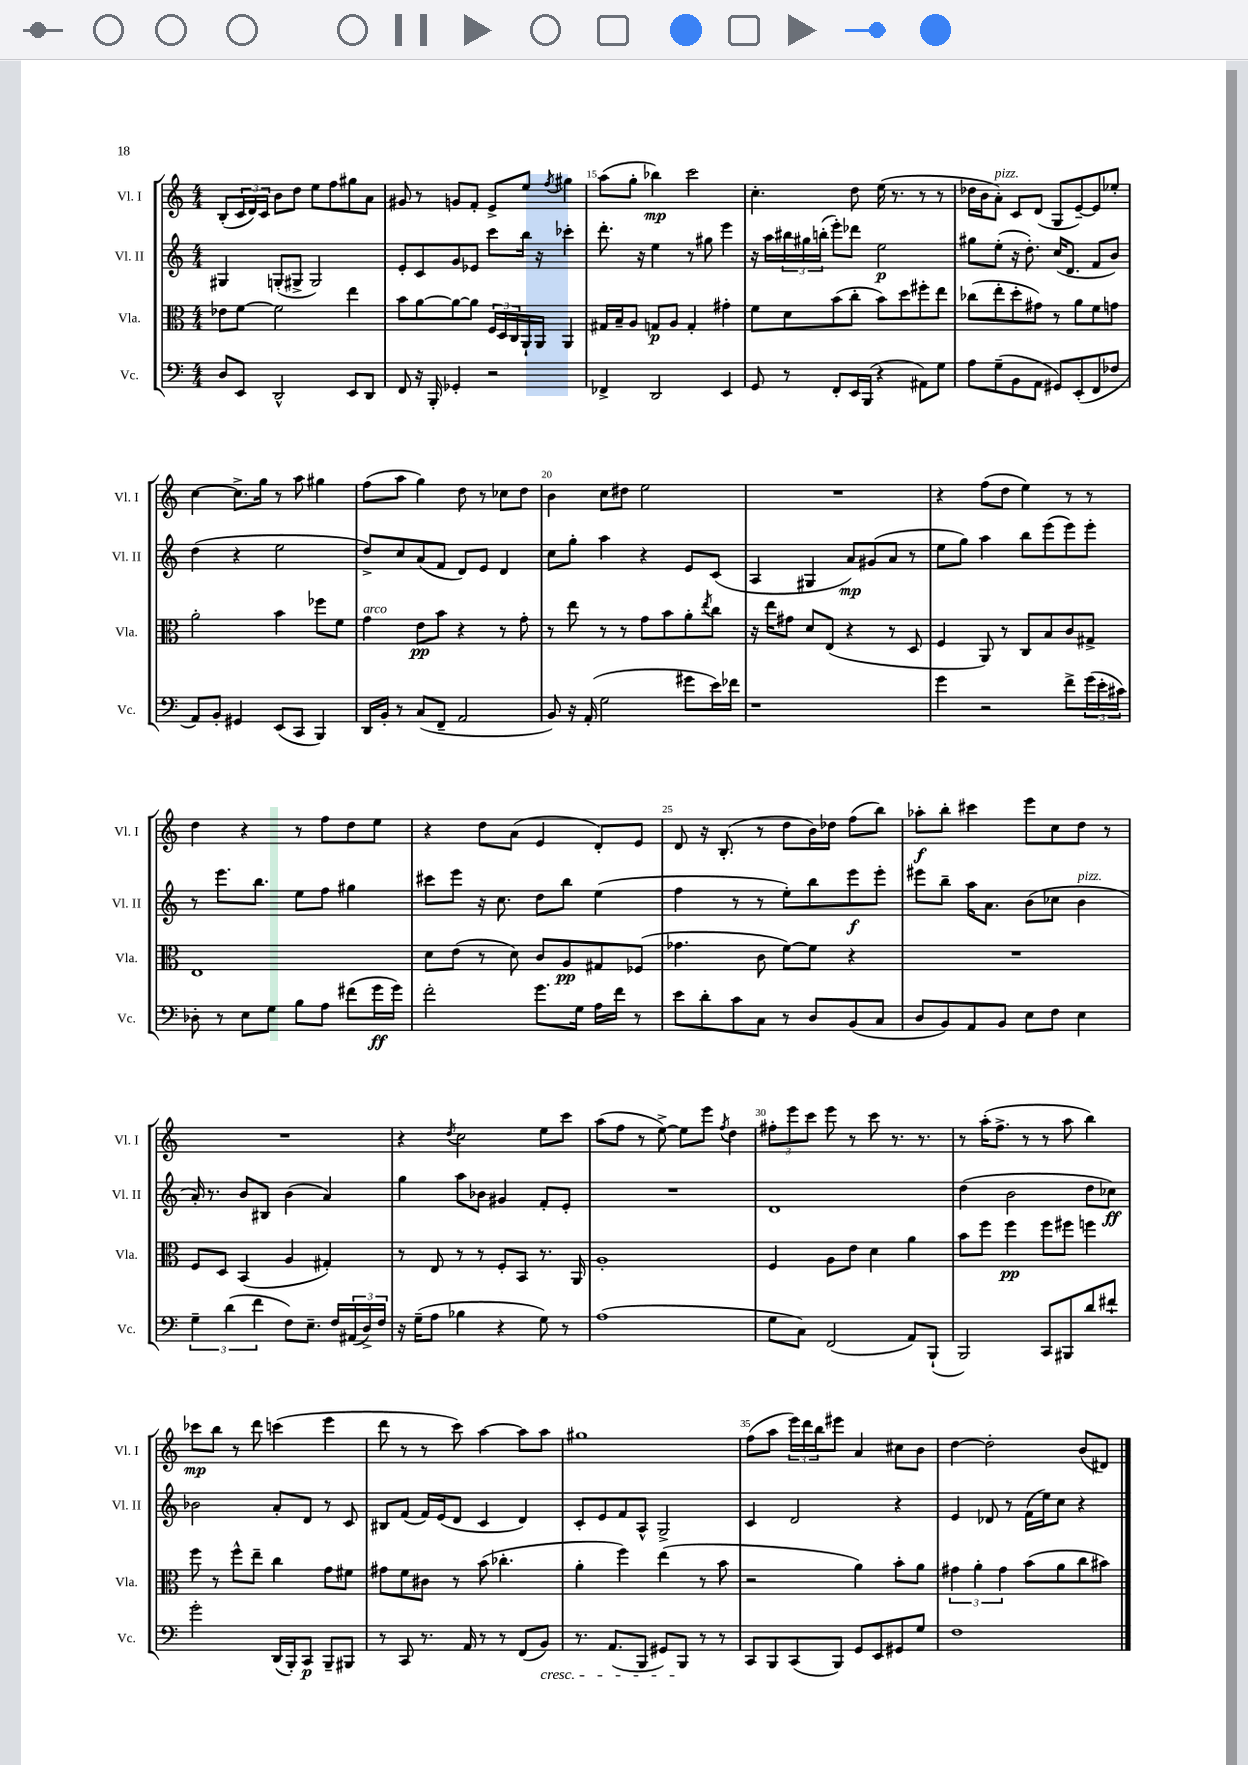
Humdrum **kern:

**kern	**dynam	**kern	**dynam	**kern	**dynam	**kern	**dynam
*part4	*part4	*part3	*part3	*part2	*part2	*part1	*part1
*staff4	*staff4	*staff3	*staff3	*staff2	*staff2	*staff1	*staff1
*I"Vc.	*	*I"Vla.	*	*I"Vl. II	*	*I"Vl. I	*
*I'Vc.	*	*I'Vla.	*	*I'Vl. II	*	*I'Vl. I	*
*clefF4	*	*clefC3	*	*clefG2	*	*clefG2	*
*k[]	*	*k[]	*	*k[]	*	*k[]	*
*M4/4	*	*M4/4	*	*M4/4	*	*M4/4	*
=13	=13	=13	=13	=13	=13	=13	=13
8D/L	.	8e-X\L	.	4G#X/	.	(8B'/L	.
8EE/J	.	[8f\J	.	.	.	24c/L	.
.	.	.	.	.	.	24d/)	.
.	.	.	.	.	.	24c/JJ	.
2DD^^/	.	2f\]	.	(8Gn'/L	.	8b\L	.
.	.	.	.	8G#X^/J	.	8dd\J	.
.	.	.	.	2G#/)	.	8ee\L	.
.	.	.	.	.	.	8ff\	.
8EE/L	.	4ee\	.	.	.	8gg#X\	.
8DD/J	.	.	.	.	.	8a\J	.
=14	=14	=14	=14	=14	=14	=14	=14
8FF/	.	8b\L	.	8e'/L	.	8g#X/	.
16r	.	[8a\	.	8c/	.	8r	.
16BBB'/	.	.	.	.	.	.	.
4GG-X'/	.	8a\_	.	8g/	.	8gn/L	.
.	.	8a\J]	.	8e-X/J	.	8f'/J	.
2r	.	24F/LL	.	8ccc\L	.	8e^/L	.
.	.	24D/	.	.	.	.	.
.	.	24C/	.	.	.	.	.
.	.	16AA`/	.	16bb\Jk	.	8ee/J	.
.	.	16AA/JJ	.	16r	.	.	.
.	.	.	.	.	.	8qff/	.
.	.	4AA/	.	4ccc-X'\	.	4gg#X\	.
=15	=15	=15	=15	=15	=15	=15	=15
4FF-X^/	.	16G#X/LL	.	8.ddd'\	.	(8aa\L	.
.	.	16B~/J	.	.	.	.	.
.	.	8A/J	.	.	.	8gg'\J	.
.	.	.	.	16r	.	.	.
2DD/	.	8Gn/L	p	4ee\	.	4bb-X\)	mp
.	.	8A/J	.	.	.	.	.
.	.	4G'/	.	8r	.	2ccc\	.
.	.	.	.	8gg#X\	.	.	.
4EE/	.	4g#X'\	.	4eee\	.	.	.
=16	=16	=16	=16	=16	=16	=16	=16
8GG/	.	8f\L	.	16r	.	4.cc'\	.
.	.	.	.	16aa\LL	.	.	.
8r	.	8d\	.	24bb#X\	.	.	.
.	.	.	.	24gg#X\	.	.	.
.	.	.	.	(24bbn'\JJ	.	.	.
8FF'/L	.	(8b\	.	8eee'\L)	.	.	.
16EE/L	.	8cc'\J	.	8ddd-X\J	.	8dd\	.
(16BBB/JJ	.	.	.	.	.	.	.
4r	.	8b\L)	.	2ee\	p	(16ee\	.
.	.	.	.	.	.	8.r	.
.	.	8dd\	.	.	.	.	.
8AA#X\L)	.	8ff#X'\	.	.	.	8r	.
8G\J	.	8ee\J	.	.	.	8r	.
=17	=17	=17	=17	=17	=17	=17	=17
8A\L	.	(8cc-X\L	.	8gg#X\L	.	16dd-X\LL	.
.	.	.	.	.	.	16b\J	.
!	!	!	!	!	!	!LO:TX:a:i:t=pizz.	!
(8G~\	.	8ee'\	.	(8ee'\J	.	8a'\J)	.
8BB\	.	8dd'\	.	16r	.	8c/L	.
.	.	.	.	8.dd'\)	.	.	.
8AA\J	.	8g#X\J)	.	.	.	(8d/J	.
8GG#X/L)	.	8r	.	(16cc/KL	.	8G/L	.
.	.	.	.	8.d/J	.	.	.
(8EE'/	.	8a\L	.	.	.	[8e~/)	.
8FF/	.	8f\	.	8f/L	.	8e/]	.
8F-X/J	.	8gn\J	.	8b/J)	.	8ee-X'/J	.
!!LO:LB:g=z
=18	=18	=18	=18	=18	=18	=18	=18
8AA/L)	.	2a'\	.	(4dd\	.	[4cc\	.
8BB'/J	.	.	.	.	.	.	.
4GG#X/	.	.	.	4r	.	8.cc^\L]	.
.	.	.	.	.	.	16gg\Jk	.
(8EE/L	.	4b\	.	2ee\	.	8r	.
8CC/J	.	.	.	.	.	8aa\	.
4BBB/)	.	8ff-X\L	.	.	.	4gg#X\	.
.	.	8f\J	.	.	.	.	.
=19	=19	=19	=19	=19	=19	=19	=19
!	!	!LO:TX:a:i:t=arco	!	!	!	!	!
16DD/LL	.	4g\	.	8dd^/L)	.	(8ff\L	.
16BB'/JJ	.	.	.	.	.	.	.
8r	.	.	.	8cc/	.	8aa\J	.
(8C/L	.	8e\L	pp	(8a/	.	4gg\)	.
8FF~/J	.	8b\J	.	8f/J	.	.	.
2AA/	.	4r	.	8d/L)	.	8dd\	.
.	.	.	.	8e/J	.	8r	.
.	.	8r	.	4d/	.	8cc-X\L	.
.	.	8g'\	.	.	.	8dd\J	.
=20	=20	=20	=20	=20	=20	=20	=20
8BB/)	.	8r	.	8cc\L	.	4b\	.
16r	.	8ee\	.	8gg'\J	.	.	.
(16AA'/	.	.	.	.	.	.	.
2G\	.	8r	.	4aa\	.	8cc\L	.
.	.	8r	.	.	.	8dd#X\J	.
.	.	8g\L	.	4r	.	2ee\	.
.	.	8b\	.	.	.	.	.
8g#X\L	.	8a'\	.	8e/L	.	.	.
.	.	8qee/	.	.	.	.	.
16e\L)	.	8cc\J	.	(8c/J	.	.	.
16f-X\JJ	.	.	.	.	.	.	.
=21	=21	=21	=21	=21	=21	=21	=21
1r	.	16r	.	4A/	.	1r	.
.	.	16ee\KL	.	.	.	.	.
.	.	8g#X\J	.	.	.	.	.
.	.	8d/L	.	4G#X/	.	.	.
.	.	(8E/J	.	.	.	.	.
.	.	4r	.	8a/L)	mp	.	.
.	.	.	.	(8g#X/	.	.	.
.	.	8r	.	8a/J	.	.	.
.	.	8D/	.	8r	.	.	.
=22	=22	=22	=22	=22	=22	=22	=22
4g\	.	4F/	.	8ee\L	.	4r	.
.	.	.	.	8gg\J)	.	.	.
2r	.	8AA/)	.	4aa\	.	(8ff\L	.
.	.	8r	.	.	.	8dd\J	.
.	.	8C/L	.	8bb\L	.	4ee\)	.
.	.	8B/	.	(8eee\	.	.	.
8f^\L	.	8c/	.	8eee\)	.	8r	.
(24g\L	.	8G#X^/J	.	8eee'\J	.	8r	.
24e'\	.	.	.	.	.	.	.
24c#X\JJ)	.	.	.	.	.	.	.
!!LO:LB:g=z
=23	=23	=23	=23	=23	=23	=23	=23
8D-X'\	.	1E	.	8r	.	4dd\	.
8r	.	.	.	8.eee\L	.	.	.
8E\L	.	.	.	.	.	4r	.
.	.	.	.	8.bb\J	.	.	.
8G\J	.	.	.	.	.	.	.
8B\L	.	.	.	8ee\L	.	8r	.
8A\J	.	.	.	8ff\J	.	8ff\L	.
(8f#X\L	.	.	.	4gg#X\	.	8dd\	.
16g\L	ff	.	.	.	.	8ee\J	.
16g\JJ)	.	.	.	.	.	.	.
=24	=24	=24	=24	=24	=24	=24	=24
2f'\	.	8d\L	.	8ccc#X\L	.	4r	.
.	.	(8e\J	.	8eee\J	.	.	.
.	.	8r	.	16r	.	8dd\L	.
.	.	.	.	8.cc\	.	.	.
.	.	8d\)	.	.	.	(8a\J	.
8.g\L	.	8c/L	.	8dd\L	.	4e/	.
.	.	8A/	pp	8bb\J	.	.	.
16G\Jk	.	.	.	.	.	.	.
16A\LL	.	8G#X/	.	(4ee\	.	8d'/L)	.
16f\JJ	.	.	.	.	.	.	.
8r	.	(8F-X/J	.	.	.	8e/J	.
=25	=25	=25	=25	=25	=25	=25	=25
8e\L	.	4.g-X\	.	4ff\	.	8d/	.
8d'\	.	.	.	.	.	16r	.
.	.	.	.	.	.	(8.B'/	.
8c\	.	.	.	8r	.	.	.
8C\J	.	8c\	.	8r	.	8r	.
8r	.	[8f\L)	.	8ee'\L)	.	8dd\L	.
8D/L	.	8f\J]	.	8bb\	.	16b\L)	.
.	.	.	.	.	.	16dd-X\JJ	.
(8BB/	.	4r	.	8eee\	f	(8ff\L	.
8C/J	.	.	.	8eee'\J	.	8bb\J)	.
=26	=26	=26	=26	=26	=26	=26	=26
8D/L	.	1r	.	8eee#X\L	.	8aa-X'\L	f
8BB/)	.	.	.	8bb~\J	.	8bb'\J	.
8AA/	.	.	.	16aa\KL	.	4ccc#X\	.
.	.	.	.	8.a\J	.	.	.
8BB/J	.	.	.	.	.	.	.
8E\L	.	.	.	(8b\L	.	8eee\L	.
8F\J	.	.	.	8cc-X\J	.	8cc\	.
!	!	!	!	!LO:TX:a:i:t=pizz.	!	!	!
4E\	.	.	.	4b\	.	8dd\J	.
.	.	.	.	.	.	8r	.
!!LO:LB:g=z
=27	=27	=27	=27	=27	=27	=27	=27
6G~\	.	8F/L	.	16a'/)	.	1r	.
.	.	.	.	8.r	.	.	.
.	.	8D/J	.	.	.	.	.
(6d\	.	.	.	.	.	.	.
.	.	(4BB/	.	8b/L	.	.	.
6f\	.	.	.	.	.	.	.
.	.	.	.	8B#X/J	.	.	.
8F\L)	.	4A/	.	(4b\	.	.	.
8.E~\J	.	.	.	.	.	.	.
.	.	4G#X'/)	.	4a/)	.	.	.
16F/LL	.	.	.	.	.	.	.
(24AA#X/	.	.	.	.	.	.	.
24D^/)	.	.	.	.	.	.	.
24F/JJ	.	.	.	.	.	.	.
=28	=28	=28	=28	=28	=28	=28	=28
16r	.	8r	.	4gg\	.	4r	.
(16G~\KL	.	.	.	.	.	.	.
8A\J	.	8E/	.	.	.	.	.
.	.	.	.	.	.	8qdd/	.
4B-X\	.	8r	.	8aa\L	.	2cc\	.
.	.	8r	.	8b-X\J	.	.	.
4r	.	8F'/L	.	4g#X/	.	.	.
.	.	8BB/J	.	.	.	.	.
8G\)	.	8.r	.	8f'/L	.	8ee\L	.
8r	.	.	.	8e'/J	.	8ccc\J	.
.	.	16AA/	.	.	.	.	.
=29	=29	=29	=29	=29	=29	=29	=29
(1A	.	1A'	.	1r	.	(8aa\L	.
.	.	.	.	.	.	8ff\J	.
.	.	.	.	.	.	8r	.
.	.	.	.	.	.	[8ee^\)	.
.	.	.	.	.	.	8ee\L]	.
.	.	.	.	.	.	8eee\J	.
.	.	.	.	.	.	8qff/	.
.	.	.	.	.	.	4dd\	.
=30	=30	=30	=30	=30	=30	=30	=30
8G\L	.	4F/	.	1d	.	12ff#X'\L	.
.	.	.	.	.	.	12eee\	.
8C\J)	.	.	.	.	.	.	.
.	.	.	.	.	.	12ccc\J	.
(2FF/	.	8A\L	.	.	.	8eee\	.
.	.	8e\J	.	.	.	8r	.
.	.	4d\	.	.	.	8ccc\	.
.	.	.	.	.	.	8.r	.
8AA/L)	.	4a\	.	.	.	.	.
.	.	.	.	.	.	8.r	.
(8BBB`/J	.	.	.	.	.	.	.
=31	=31	=31	=31	=31	=31	=31	=31
2BBB/)	.	8b\L	.	(4dd\	.	8r	.
.	.	8ff\J	.	.	.	(16aa'\KL	.
.	.	.	.	.	.	8.ff^\J	.
.	.	4ff\	pp	2b\	.	.	.
.	.	.	.	.	.	8r	.
8CC/L	.	8ff\L	.	.	.	8r	.
8BBB#X/	.	8ff#X\J	.	.	.	8aa\	.
8d/	.	4ffn\	.	8dd\L	.	4bb\)	.
8f#X`/J	.	.	.	8cc-X\J)	ff	.	.
!!LO:LB:g=z
=32	=32	=32	=32	=32	=32	=32	=32
2g'\	.	8ff\	.	2b-X\	.	8ccc-X\L	mp
.	.	8r	.	.	.	8bb\J	.
.	.	8ff^^\L	.	.	.	8r	.
.	.	8ee~\J	.	.	.	8ddd\	.
(16DD/LL	.	4cc\	.	8a'/L	.	(4cccn\	.
16BBB'/J)	.	.	.	.	.	.	.
8CC/J	p	.	.	8d/J	.	.	.
8BBB~/L	.	8g\L	.	8r	.	4eee\	.
8BBB#X/J	.	8f#X\J	.	8c/	.	.	.
=33	=33	=33	=33	=33	=33	=33	=33
8r	.	8g#X\L	.	8B#X/L	.	8ddd\	.
8CC/	.	8f\	.	(8f/J	.	8r	.
8.r	.	8c#X\J	.	16f/LL)	.	8r	.
.	.	.	.	(16e/J	.	.	.
.	.	8r	.	8d/J	.	8ccc\)	.
16AA/	.	.	.	.	.	.	.
8r	.	(8b\	.	4c/	.	[4aa\	.
8r	.	4.cc-X'\	.	.	.	.	.
(8FF/L	.	.	.	4d/)	.	8aa\L]	.
!LO:TX:b:i:t=cresc.	!	!	!	!	!	!	!
8BB/J)	.	.	.	.	.	8aa\J	.
=34	=34	=34	=34	=34	=34	=34	=34
8.r	.	4a'\	.	8c'/L	.	1gg#X	.
.	.	.	.	8e/	.	.	.
(8.AA/L	.	.	.	.	.	.	.
.	.	4ff\)	.	8f/	.	.	.
8BBB/J	.	.	.	8A^^/J	.	.	.
8GG#X/L)	.	(4ee\	.	2G^/	.	.	.
8BBB/J	.	.	.	.	.	.	.
8r	.	8r	.	.	.	.	.
8r	.	8b\	.	.	.	.	.
=35	=35	=35	=35	=35	=35	=35	=35
8CC/L	.	2r	.	4c/	.	(8ff\L	.
8BBB/	.	.	.	.	.	8aa\J	.
(8CC/	.	.	.	2d/	.	24eee\LL)	.
.	.	.	.	.	.	24ddd\	.
.	.	.	.	.	.	24bb\J	.
8BBB/J)	.	.	.	.	.	8eee#X\J	.
8GG/L	.	4a\)	.	.	.	4a/	.
8EE/	.	.	.	.	.	.	.
8GG#X/	.	8b'\L	.	4r	.	8cc#X\L	.
8G/J	.	8a\J	.	.	.	8b\J	.
=36	=36	=36	=36	=36	=36	=36	=36
1F	.	6g#X\	.	4e/	.	[4dd\	.
.	.	6a'\	.	.	.	.	.
.	.	.	.	8d-X/	.	2dd'\]	.
.	.	6g#\	.	.	.	.	.
.	.	.	.	8r	.	.	.
.	.	(8b\L	.	(16f\LL	.	.	.
.	.	.	.	16ee\J)	.	.	.
.	.	8a\	.	8cc\J	.	.	.
.	.	8cc\	.	4r	.	(8b/L	.
.	.	8b#X\J)	.	.	.	8d#X/J)	.
==	==	==	==	==	==	==	==
*-	*-	*-	*-	*-	*-	*-	*-
